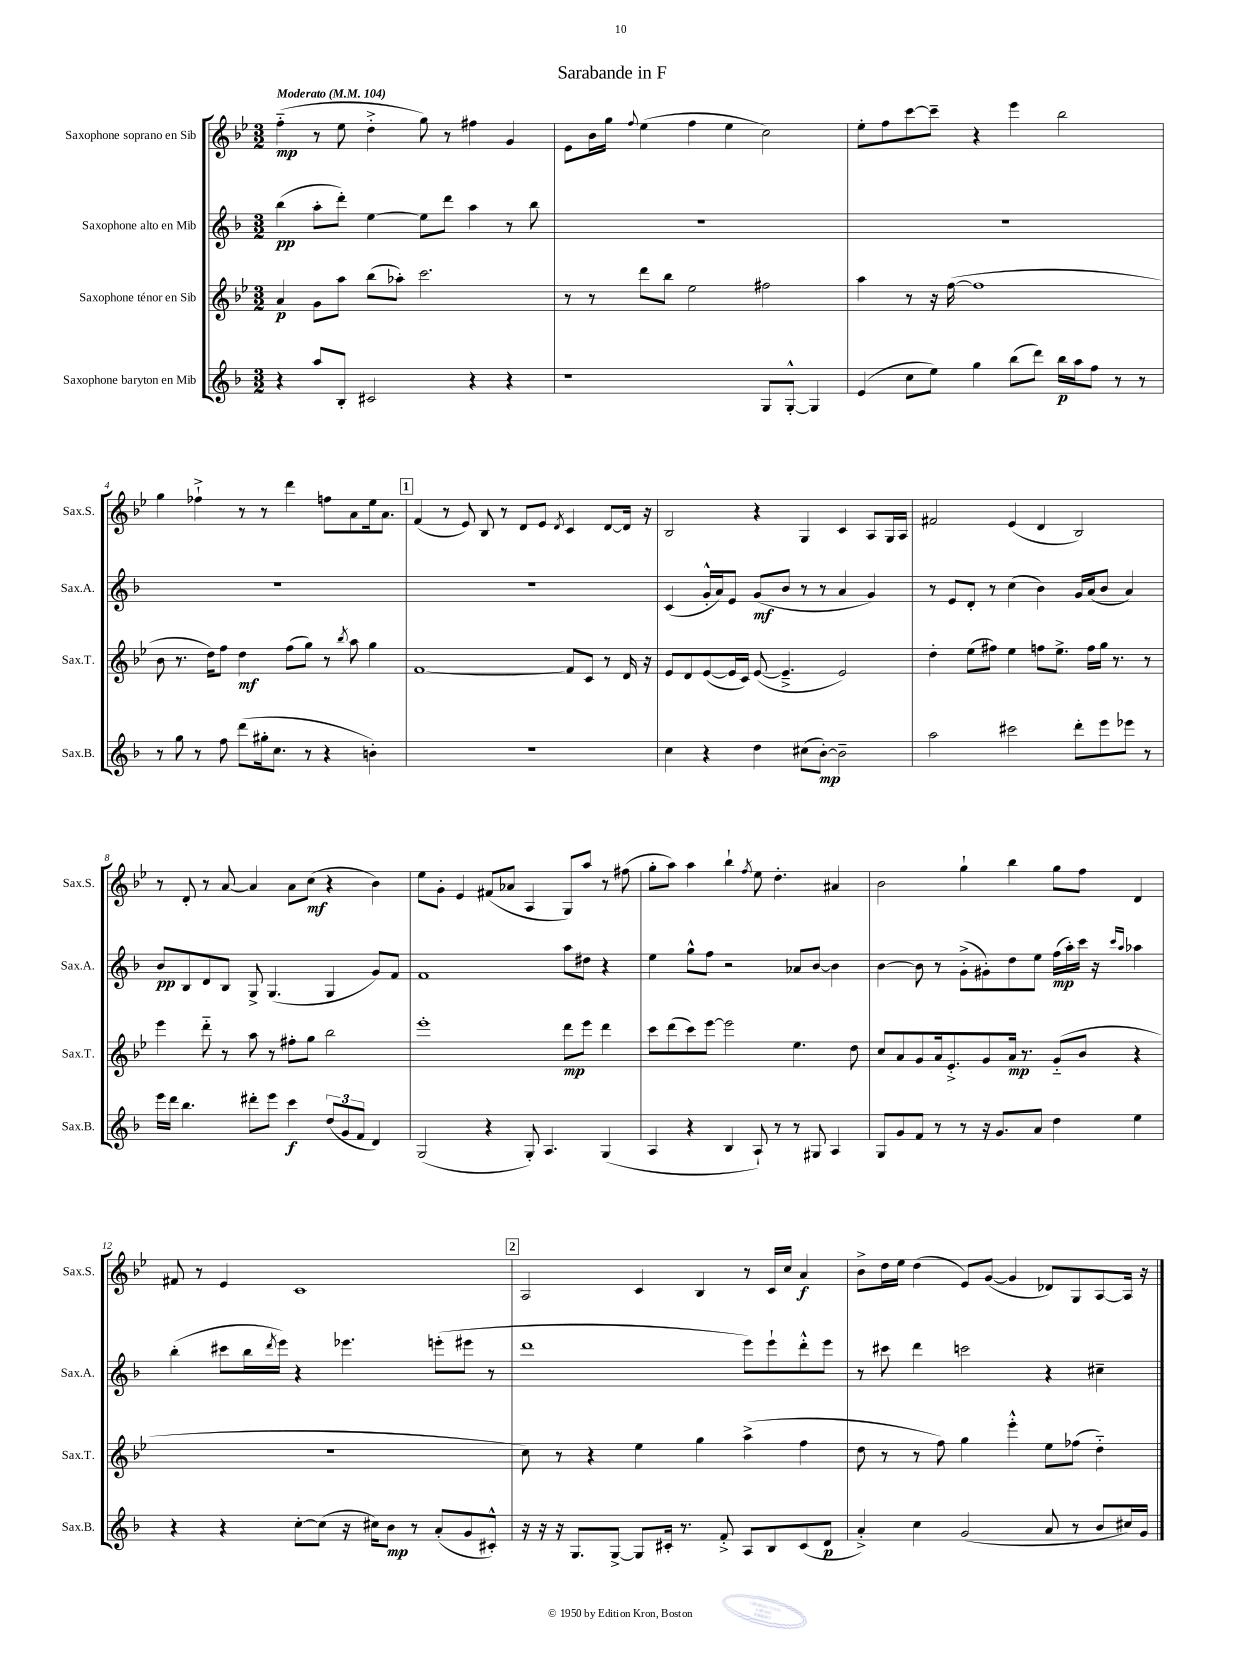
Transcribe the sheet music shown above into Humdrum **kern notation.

**kern	**dynam	**kern	**dynam	**kern	**dynam	**kern	**dynam
*part4	*part4	*part3	*part3	*part2	*part2	*part1	*part1
*staff4	*staff4	*staff3	*staff3	*staff2	*staff2	*staff1	*staff1
*I"Saxophone baryton en Mib	*	*I"Saxophone ténor en Sib	*	*I"Saxophone alto en Mib	*	*I"Saxophone soprano en Sib	*
*I'Sax.B.	*	*I'Sax.T.	*	*I'Sax.A.	*	*I'Sax.S.	*
*clefG2	*	*clefG2	*	*clefG2	*	*clefG2	*
*k[b-]	*	*k[b-e-]	*	*k[b-]	*	*k[b-e-]	*
*M3/2	*	*M3/2	*	*M3/2	*	*M3/2	*
*MM104	*	*MM104	*	*MM104	*	*MM104	*
=1	=1	=1	=1	=1	=1	=1	=1
!	!	!	!	!	!	!LO:TX:a:B:t=Moderato	!
4r	.	4a/	p	(4bb-\	pp	(4ff\	mp
8aa/L	.	8g\L	.	8aa'\L	.	8r	.
8B-'/J	.	8aa\J	.	8ddd'\J)	.	8ee-\	.
2c#X/	.	(8bb-\L	.	[4ee\	.	4dd'^\	.
.	.	8aa-X'\J)	.	.	.	.	.
.	.	2.ccc\	.	8ee\L]	.	8gg\)	.
.	.	.	.	8ddd\J	.	8r	.
4r	.	.	.	4aa\	.	4ff#X\	.
4r	.	.	.	8r	.	4g/	.
.	.	.	.	8bb-\	.	.	.
=2	=2	=2	=2	=2	=2	=2	=2
1r	.	8r	.	1.r	.	8e-\L	.
.	.	8r	.	.	.	16b-\L	.
.	.	.	.	.	.	16gg\JJ	.
.	.	.	.	.	.	8qqff/	.
.	.	8ddd\L	.	.	.	(4ee-\	.
.	.	8bb-\J	.	.	.	.	.
.	.	2ee-\	.	.	.	4ff\	.
.	.	.	.	.	.	4ee-\	.
8G/L	.	2ff#X\	.	.	.	2cc\)	.
[8G'^^/J	.	.	.	.	.	.	.
4G/]	.	.	.	.	.	.	.
=3	=3	=3	=3	=3	=3	=3	=3
(4e/	.	4aa\	.	1.r	.	8ee-'\L	.
.	.	.	.	.	.	8ff\	.
8cc\L	.	8r	.	.	.	[8ccc\	.
8ee\J)	.	16r	.	.	.	8ccc~\J]	.
.	.	([16ff\	.	.	.	.	.
4gg\	.	1ff]	.	.	.	4r	.
(8bb-\L	.	.	.	.	.	4eee-\	.
8ddd\J)	.	.	.	.	.	.	.
16bb-\LL	p	.	.	.	.	2bb-\	.
16aa\J	.	.	.	.	.	.	.
8ff\J	.	.	.	.	.	.	.
8r	.	.	.	.	.	.	.
8r	.	.	.	.	.	.	.
!!LO:LB:g=z
=4	=4	=4	=4	=4	=4	=4	=4
8r	.	8b-\	.	1.r	.	4gg\	.
8gg\	.	8.r	.	.	.	.	.
8r	.	.	.	.	.	4ff-X`^\	.
.	.	16dd\KL)	.	.	.	.	.
8ff\	.	8ff\J	.	.	.	.	.
(8ddd\L	.	4dd\	mf	.	.	8r	.
16gg#X'\k	.	.	.	.	.	8r	.
8.cc\J	.	.	.	.	.	.	.
.	.	(8ff\L	.	.	.	4ddd\	.
8r	.	8gg\J)	.	.	.	.	.
4r	.	8r	.	.	.	8ffn\L	.
.	.	8qbb-/	.	.	.	.	.
.	.	8aa\	.	.	.	8a\	.
4bn'\)	.	4gg\	.	.	.	16ee-\k	.
.	.	.	.	.	.	8.a\J	.
!!LO:REH:place=s1:t=1
=5	=5	=5	=5	=5	=5	=5	=5
1.r	.	[1f	.	1.r	.	(4f/	.
.	.	.	.	.	.	8r	.
.	.	.	.	.	.	8e-/)	.
.	.	.	.	.	.	8B-/	.
.	.	.	.	.	.	8r	.
.	.	.	.	.	.	8d/L	.
.	.	.	.	.	.	8e-/J	.
.	.	.	.	.	.	8qd/	.
.	.	8f/L]	.	.	.	4c/	.
.	.	8c/J	.	.	.	.	.
.	.	8r	.	.	.	[8d/L	.
.	.	16d/	.	.	.	16d/Jk]	.
.	.	16r	.	.	.	16r	.
=6	=6	=6	=6	=6	=6	=6	=6
4cc\	.	8e-/L	.	(4c/	.	2B-/	.
.	.	8d/	.	.	.	.	.
4r	.	([8e-/	.	16g'^^/LL	.	.	.
.	.	.	.	16a/J)	.	.	.
.	.	16e-/L]	.	8e/J	.	.	.
.	.	16c/JJ)	.	.	.	.	.
4dd\	.	([8e-/	.	(8g/L	mf	4r	.
.	.	4.e-~^/]	.	8b-/J	.	.	.
(8cc#X\L	.	.	.	8r	.	4G/	.
[8b-'\J)	mp	.	.	8r	.	.	.
2b-~\]	.	2e-/)	.	4a/	.	4c/	.
.	.	.	.	4g/)	.	8A/L	.
.	.	.	.	.	.	16G/L	.
.	.	.	.	.	.	16A/JJ	.
=7	=7	=7	=7	=7	=7	=7	=7
2aa\	.	4dd'\	.	8r	.	2f#X/	.
.	.	.	.	8e/L	.	.	.
.	.	(8ee-\L	.	8d'/J	.	.	.
.	.	8ff#X\J)	.	8r	.	.	.
2ccc#X\	.	4ee-\	.	(4cc\	.	(4e-/	.
.	.	8ffn\L	.	4b-\)	.	4d/	.
.	.	8.ee-^\J	.	.	.	.	.
8ddd'\L	.	.	.	16g/LL	.	2B-/)	.
.	.	16ff\LL	.	(16a/J	.	.	.
8eee\	.	16gg\JJ	.	8b-/J	.	.	.
.	.	8.r	.	.	.	.	.
8eee-X\J	.	.	.	4a/)	.	.	.
8r	.	8r	.	.	.	.	.
!!LO:LB:g=z
=8	=8	=8	=8	=8	=8	=8	=8
16eee\LL	.	4eee-\	.	8b-/L	pp	8r	.
16ddd\JJ	.	.	.	.	.	.	.
4.bb-\	.	.	.	8B-/	.	8d'/	.
.	.	8ddd\	.	8d/	.	8r	.
.	.	8r	.	8B-/J	.	[8a/	.
8ddd#X'\L	.	8aa\	.	8G^/	.	4a/]	.
8eee\J	.	8r	.	(4.G/	.	.	.
4ccc\	f	8ff#X'\L	.	.	.	8a\L	.
.	.	8gg\J	.	.	.	(8cc\J	mf
(12dd/L	.	2bb-\	.	4G/	.	4r	.
12g/	.	.	.	.	.	.	.
12f/J	.	.	.	.	.	.	.
4d/)	.	.	.	8g/L)	.	4b-\)	.
.	.	.	.	8f/J	.	.	.
=9	=9	=9	=9	=9	=9	=9	=9
(2G/	.	1eee-'	.	1f	.	8ee-\L	.
.	.	.	.	.	.	8g'\J	.
.	.	.	.	.	.	4e-/	.
4r	.	.	.	.	.	(8f#X/L	.
.	.	.	.	.	.	8a-X/J	.
8G'/)	.	.	.	.	.	4A/	.
4.A/	.	.	.	.	.	.	.
.	.	8ddd\L	mp	8aa\L	.	8G/L)	.
.	.	8eee-\J	.	8dd#X\J	.	8aa/J	.
(4G/	.	4ddd\	.	4r	.	8r	.
.	.	.	.	.	.	(8ff#X\	.
=10	=10	=10	=10	=10	=10	=10	=10
4A/	.	8ccc\L	.	4ee\	.	8gg'\L	.
.	.	(8ddd\	.	.	.	8aa\J)	.
4r	.	8ccc\)	.	8gg^^\L	.	4aa\	.
.	.	[8eee-\J	.	8ff\J	.	.	.
4B-/	.	2eee-\]	.	2r	.	4bb-`\	.
.	.	.	.	.	.	8qff/	.
8A`/)	.	.	.	.	.	8ee-\	.
8r	.	.	.	.	.	4.dd'\	.
8r	.	4.ee-\	.	8a-X/L	.	.	.
8G#X/	.	.	.	[8b-/J	.	.	.
4A/	.	.	.	4b-\]	.	4a#X/	.
.	.	8dd\	.	.	.	.	.
=11	=11	=11	=11	=11	=11	=11	=11
8G/L	.	8cc/L	.	[4b-\	.	2b-\	.
8g/	.	8a/	.	.	.	.	.
8f/J	.	8g/	.	8b-\]	.	.	.
8r	.	16a/k	.	8r	.	.	.
.	.	8.e-'^/	.	.	.	.	.
8r	.	.	.	(8g'^\L	.	4gg`\	.
16r	.	8g/	.	8g#X'\)	.	.	.
8.g/L	.	.	.	.	.	.	.
.	.	16a/Jk	mp	8dd\	.	4bb-\	.
.	.	8.r	.	.	.	.	.
8a/J	.	.	.	8ee\J	.	.	.
4dd\	.	(8g/L	.	(16ff\LL	mp	8gg\L	.
.	.	.	.	16aa'\)	.	.	.
.	.	8b-/J	.	16ccc\JJ	.	8ff\J	.
.	.	.	.	16r	.	.	.
.	.	.	.	16qqccc/LL	.	.	.
.	.	.	.	16qqaa/JJ	.	.	.
4ee\	.	4r	.	4aa-X\	.	4d/	.
!!LO:LB:g=z
=12	=12	=12	=12	=12	=12	=12	=12
4r	.	1.r	.	(4bb-'\	.	8f#X/	.
.	.	.	.	.	.	8r	.
4r	.	.	.	8ccc#X\L	.	4e-/	.
.	.	.	.	16bb-\L	.	.	.
.	.	.	.	8qddd/	.	.	.
.	.	.	.	16eee\JJ)	.	.	.
[8cc'\L	.	.	.	4r	.	1c	.
(8cc\J]	.	.	.	.	.	.	.
16r	.	.	.	4.eee-X\	.	.	.
16cc#X\KL)	.	.	.	.	.	.	.
8b-\J	mp	.	.	.	.	.	.
8r	.	.	.	.	.	.	.
(8a'/L	.	.	.	(8eeen'\L	.	.	.
8g/	.	.	.	8eee#X\J	.	.	.
8c#X'^^/J)	.	.	.	8r	.	.	.
!!LO:REH:place=s1:t=2
=13	=13	=13	=13	=13	=13	=13	=13
16r	.	8cc\)	.	1ddd	.	2A/	.
16r	.	.	.	.	.	.	.
16r	.	8r	.	.	.	.	.
8.G/L	.	.	.	.	.	.	.
.	.	4r	.	.	.	.	.
[8G^/J	.	.	.	.	.	.	.
8G/L]	.	4ee-\	.	.	.	4c/	.
16c#X'/Jk	.	.	.	.	.	.	.
8.r	.	.	.	.	.	.	.
.	.	4gg\	.	.	.	4B-/	.
8f'^/	.	.	.	.	.	.	.
8A/L	.	(4aa^\	.	8eee\L)	.	8r	.
8B-/	.	.	.	8eee`\	.	16c/LL	.
.	.	.	.	.	.	16cc/JJ	.
(8c#/	.	4ff\	.	8ddd'^^\	.	4a/	f
8d/J	p	.	.	8eee\J	.	.	.
=14	=14	=14	=14	=14	=14	=14	=14
4a'^/)	.	8dd\	.	8r	.	8b-^\L	.
.	.	8r	.	8ccc#X\	.	16dd\L	.
.	.	.	.	.	.	16ee-\JJ	.
4cc\	.	8r	.	4ddd\	.	(4dd\	.
.	.	8ff\)	.	.	.	.	.
(2g/	.	4gg\	.	2cccn\	.	8e-/L)	.
.	.	.	.	.	.	([8g/J	.
.	.	4eee-'^^\	.	.	.	4g/]	.
8a/	.	8ee-\L	.	4r	.	8d-X/L)	.
8r	.	(8ff-X\J	.	.	.	8G/	.
8b-/L	.	4dd\)	.	4cc#X~\	.	[8A/	.
16cc#X/L)	.	.	.	.	.	16A/Jk]	.
16g/JJ	.	.	.	.	.	16r	.
==	==	==	==	==	==	==	==
*-	*-	*-	*-	*-	*-	*-	*-
